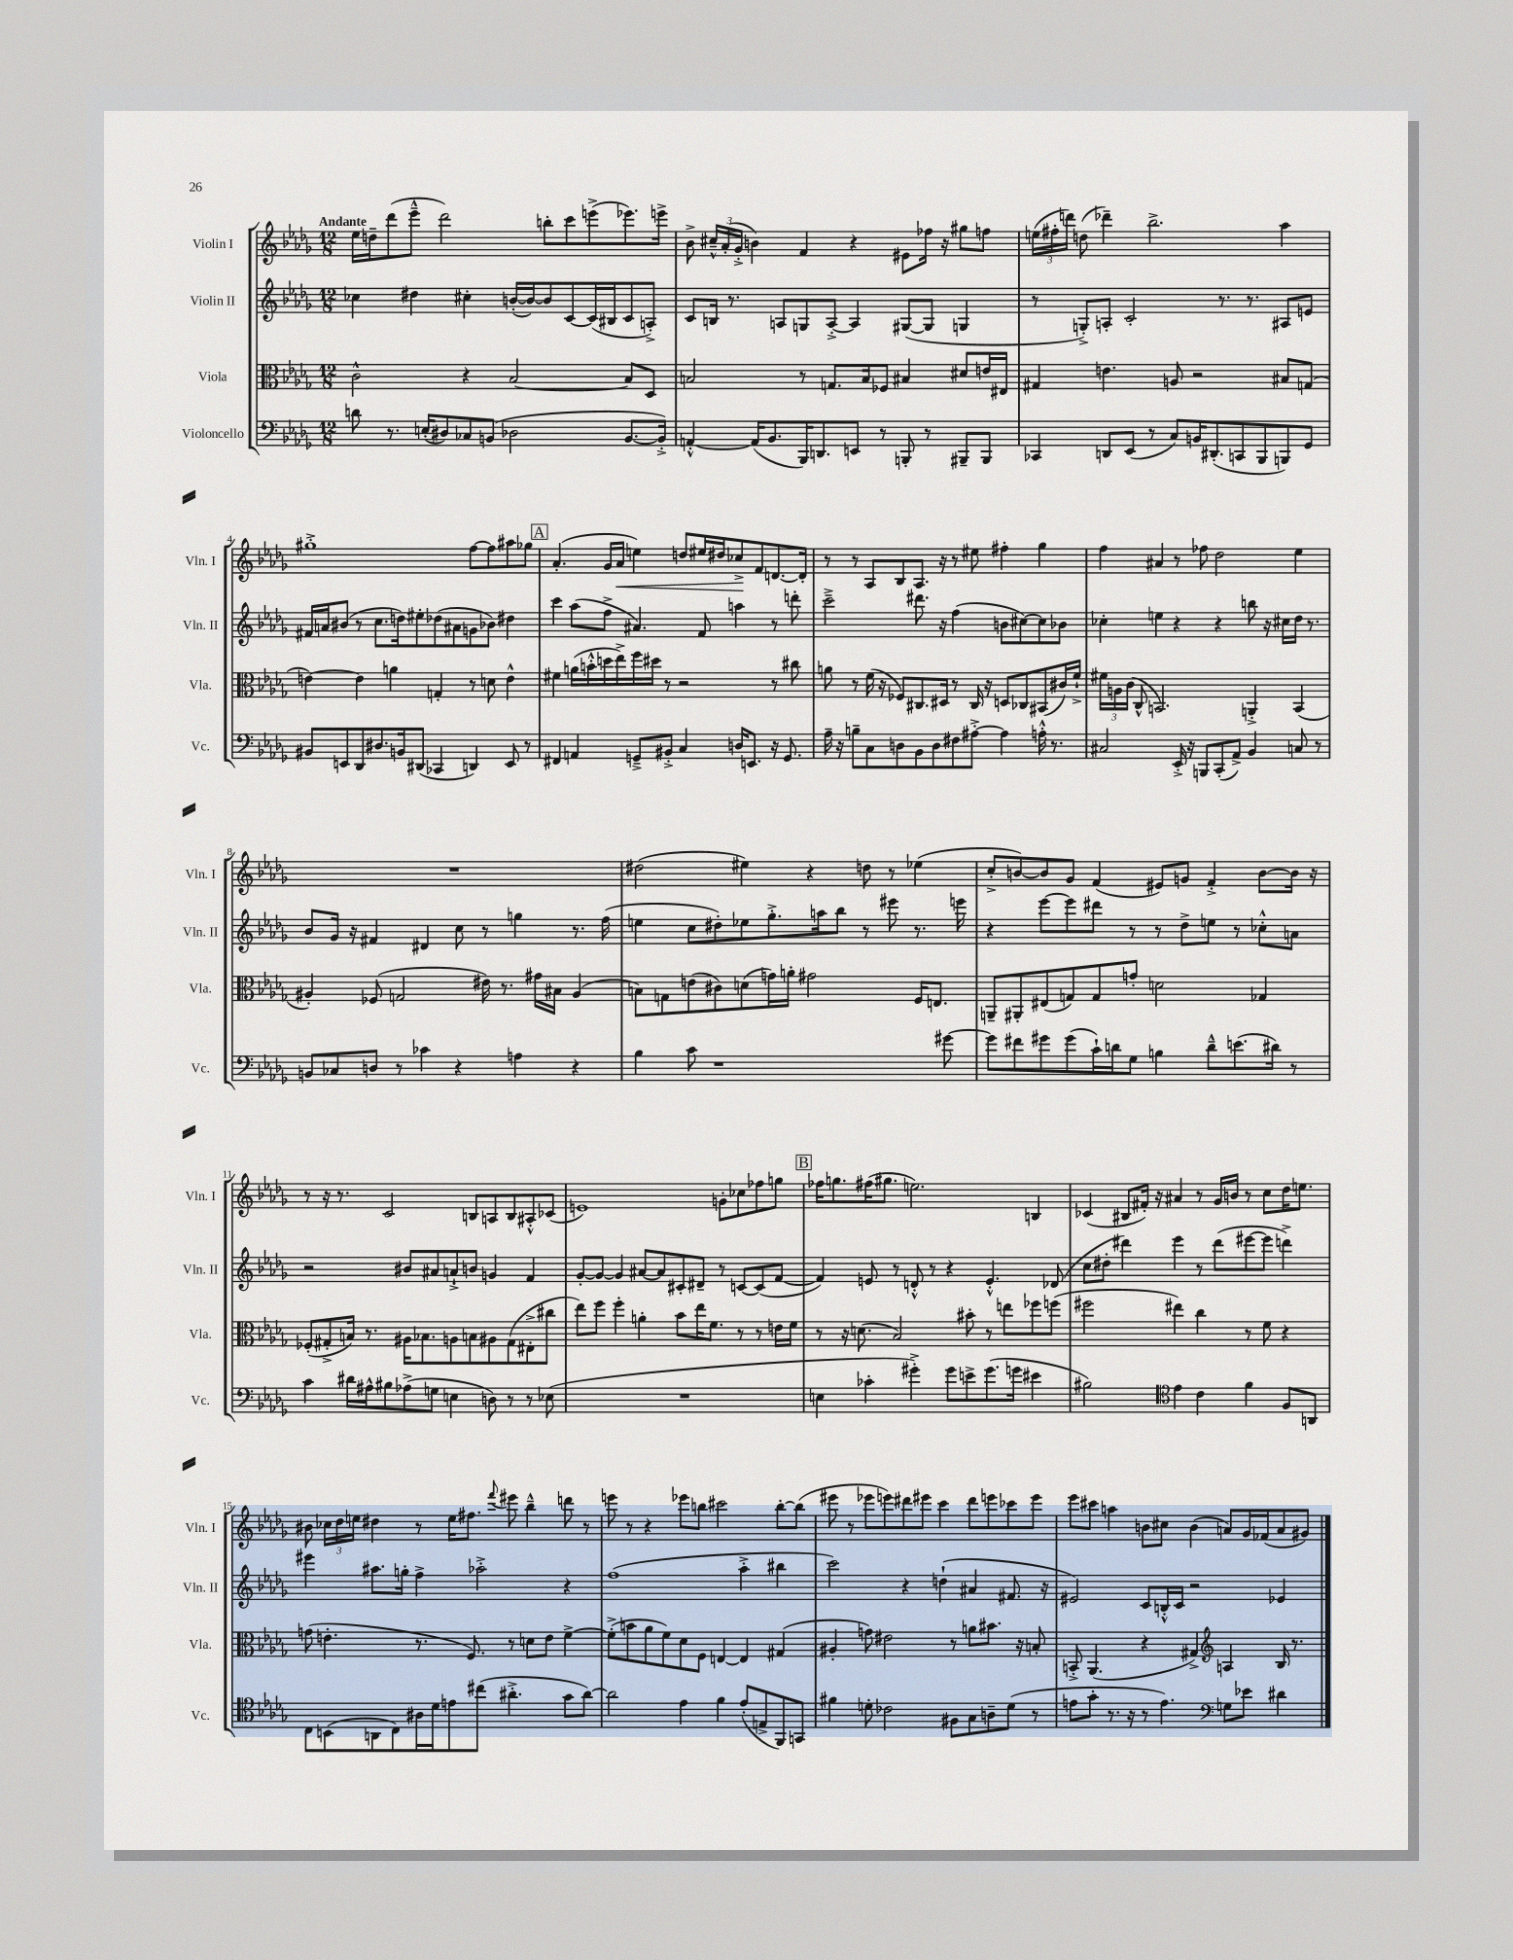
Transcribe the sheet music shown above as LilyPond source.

<<
\new StaffGroup <<
\new Staff = "s0" \with { instrumentName = "Violin I" shortInstrumentName = "Vln. I" } {
    \clef treble \key des \major \numericTimeSignature \time 12/8 \tempo "Andante"
    \autoBeamOff ees''16[ d''16-- des'''8( ees'''8]---^ des'''2) b''8[-. c'''8 e'''8->( ees'''8.) e'''16]-> |
    bes'8-> \tuplet 3/2 { cis''16[---^ aes'16-.( ges'16]-.-> } b'4) f'4 r4 eis'8[ fes''16] r16 gis''8[ f''8] |
    \tuplet 3/2 { e''16[( fis''16-. d'''16]) } d''8( des'''4--) bes''2.-> aes''4 |
    gis''1-.-> f''8[~ f''8 ais''8 ges''8] |
    \mark \markup { \box "A" } aes'4.-.( ges'16[ aes'16]\< e''4) d''8[ eis''16 dis''16 ces''8->\! f'8 d'8.~ d'16]-. |
    r8 r8 aes8[ bes8 aes8.] r16 r8 eis''8 fis''4-. ges''4 |
    f''4 ais'4 r8 fes''8 des''2 ees''4 |
    R1. |
    dis''2( eis''4) r4 d''8 r8 ees''4( |
    c''8[-.-> b'8~) b'8 ges'8] f'4( eis'8[) g'8] f'4-.-> b'8[~ b'16] r16 |
    r8 r16 r8. c'2 b8[ a8 b8 ais8-.-^ ces'8]( |
    e'1) g'8[-. ces''8 fes''8 g''8] |
    \mark \markup { \box "B" } fes''16[ g''8. fis''16( gis''8.] e''2.) b4 |
    ces'4( bis8[ fis'16]-.) r16 ais'4 r8 ges'16[ b'16] r8 c''8[ des''16 e''8.] |
    bis'8 \tuplet 3/2 { ces''16[ des''16 e''16] } dis''4 r8 e''16[ fis''8.] \appoggiatura { f'''8 } eis'''8 bes''4---^ d'''8 r8 |
    e'''8 r8 r4 ees'''8[ b''8] cis'''2 b''8[~-. b''8]( |
    eis'''8 r8 ees'''8[ e'''8) dis'''8 eis'''8] c'''4 dis'''8[ e'''8 ces'''8 e'''8] |
    ees'''8[ cis'''8] a''4 b'8[ cis''8] b'4( a'8[) ges'16 fes'16( a'8 gis'8]) \bar "|." |
}
\new Staff = "s1" \with { instrumentName = "Violin II" shortInstrumentName = "Vln. II" } {
    \clef treble \key des \major \numericTimeSignature \time 12/8
    \autoBeamOff ces''4 dis''4 cis''4-. b'16[~-.( b'16~) b'8 c'8~ c'16( bis16 c'8 a8]-.->) |
    c'8[ b16] r8. a8[ g8 a8]~-.-> a4 gis8[~( gis8] g4 |
    r8 g8[-.->) a8]-. c'2-. r8. r8. ais8[ e'8] |
    fis'16[ a'16 bis'8]( r8 c''8.[ d''16) eis''8-. des''8( ais'8 g'8 bes'8]) dis''4 |
    \mark \markup { \box "A" } c'''4 aes''8[( f''8]-> ais'4.) f'8 a''4 r8 d'''8-. |
    c'''2---> dis'''8. r16 f''4( b'8[ cis''8~) cis''8 bes'8] |
    ces''4-. e''4 r4 r4 b''8 r16 cis''16[ des''16] r8. |
    bes'8[ ges'16] r16 fis'4 dis'4 c''8 r8 g''4 r8. f''16( |
    e''4 c''8[ dis''8-.) ees''8 ges''8.-.-> a''16 bes''8] r8 eis'''8 r8. e'''16 |
    r4 ees'''8[~ ees'''8 dis'''8] r8 r8 des''8[-> e''8] r8 ces''8[-.-^ a'8] |
    r2 bis'8[ ais'8 a'8-!-> b'8] g'4 f'4 |
    ges'8[~-. ges'8]~ ges'4 ais'8[~ ais'8 cis'8-. dis'8]-- r8 c'8[~ c'8( f'8]~ |
    \mark \markup { \box "B" } f'4) e'8 r8 d'8-.-^ r8 r4 e'4.-.-^ des'8( |
    c''8[ dis''8]-. dis'''4) ees'''4 r8 dis'''8[( eis'''8~ eis'''8] d'''4->) |
    eis'''4 ais''8.[ g''16]-. f''4-> aes''2-.-> r4 |
    f''1( aes''4-.-> bis''4 |
    c'''2) r4 d''4-!( ais'4 fis'8. r16 |
    eis'2) c'8[ b16-.-^ c'16] r2 ees'4 \bar "|." |
}
\new Staff = "s2" \with { instrumentName = "Viola" shortInstrumentName = "Vla." } {
    \clef alto \key des \major \numericTimeSignature \time 12/8
    \autoBeamOff c'2-^ r4 bes2~ bes8[ des8] |
    b2 r8 g8.[ b16 fes8] bis4 dis'8[ e'16 eis16] |
    gis4 e'4. a8 r2 bis8[ g8]( |
    e'4~) e'4 a'4 g4-. r8 d'8 e'4-^ |
    \mark \markup { \box "A" } fis'4 a'16[( b'16-.-^ d''16 ees''16->) f''16 dis''16] r8 r2 r8 cis''8 |
    a'8 r8 f'16( r16 fes8[) cis8. dis16] r8 cis16 r16 d8[ ces8 bis,8( cis'16) f'16]-!-> |
    \tuplet 3/2 { fis'16[ a16 c'16]( } c8-^ b,2.) a,4-.-> b,4( |
    ais4-.) fes8( g2 eis'16) r8. gis'16[ bis16] ais4( |
    b8[) g8 e'8( cis'8) d'8( g'16) a'16]-. gis'2 f16[ e8.] |
    a,8[-- ais,8-. eis8( g8) g8 g'8]-. d'2 ges4 |
    fes8[-.( gis8-.-> b16]) r8. ais16[ bes8. a8 b8 ais8 gis8( eis8-.-> cis''8] |
    ees''8[) f''8] f''4-. a'4-. bes'8[ ees''16 f'8.] r8 r8 e'16[ f'16] |
    \mark \markup { \box "B" } r8 r16 d'8.( bes2) bis'8-. r8 e''8[ fes''8 f''8]( |
    fis''2 eis''4) c''4 r8 f'8 r4 |
    g'8( e'4.-. r8. f8.) r8 d'8[ e'8] f'4~-> |
    f'8[-.->( b'8 aes'8 f'8) des'8 f8] e4~ e4 gis4( |
    ais4-. g'8) eis'2 r8 a'8[ bis'8.] r16 b8-. |
    b,8-.-> aes,4.( r4 gis4->) \clef treble a4 bes16 r8. \bar "|." |
}
\new Staff = "s3" \with { instrumentName = "Violoncello" shortInstrumentName = "Vc." } {
    \clef bass \key des \major \numericTimeSignature \time 12/8
    \autoBeamOff d'8 r8. e16[-.( dis8) ces8 b,8]( des2 b,8.[~ b,16]-.->) |
    a,4~-.-^ a,16[( bes,8. bes,,16) d,8. e,8] r8 b,,8-. r8 bis,,8[-- bis,,8] |
    ces,4 d,8[ ees,8]( r8 c8[) b,16 dis,8.-.( c,8 bes,,8 b,,8) ges,8] |
    bis,8[ e,8 des,8 dis8. b,16 dis,8]( ces,4 d,4) e,8 r8 |
    \mark \markup { \box "A" } fis,4 a,4 g,8[---> bis,8]-.-> c4 d16[ e,8.] r16 g,8. |
    aes16-- r16 b8[-- c8 d8 bes,8 d8 fis8 ais8]~-.-> ais4 a16-.-^ r8. |
    cis2 ees,16-.-> r16 b,,8[ c,8-.( aes,8]->) bes,4 c8 r8 |
    b,8[ ces8 d8] r8 ces'4 r4 a4 r4 |
    bes4 c'8 r1 gis'8~ |
    gis'8[ fis'8 gis'8 gis'8( c'16-!) d'16 ges8] b4 d'8[---^ e'8.( dis'16]) r8 |
    c'4 dis'16[ ais16-^ bis8 aes8->( g8] e4 d8) r8 r8 ees8( |
    R1. |
    \mark \markup { \box "B" } e4 ces'4-. gis'4-.->) gis'8[ e'8-> gis'8.( g'16] eis'4 |
    bis2) \clef tenor ees'4 c'4 f'4 f8[ a,8] |
    c8[ b,8( a,8 c8) ais16 des'16 e'8 cis''8]( ais'4.-.-> ges'8[ ais'8]~) |
    ais'2 ees'4 f'4 ees'8[-.( e8-> f,8) g,8] |
    fis'4 d'8-. ces'2 fis8[ ges8 a8-- d'8]( r8 |
    e'8[ ges'8]-. r8. r16 r8 e'4.) \clef bass g8[ ees'8] dis'4 \bar "|." |
}
>>
>>
